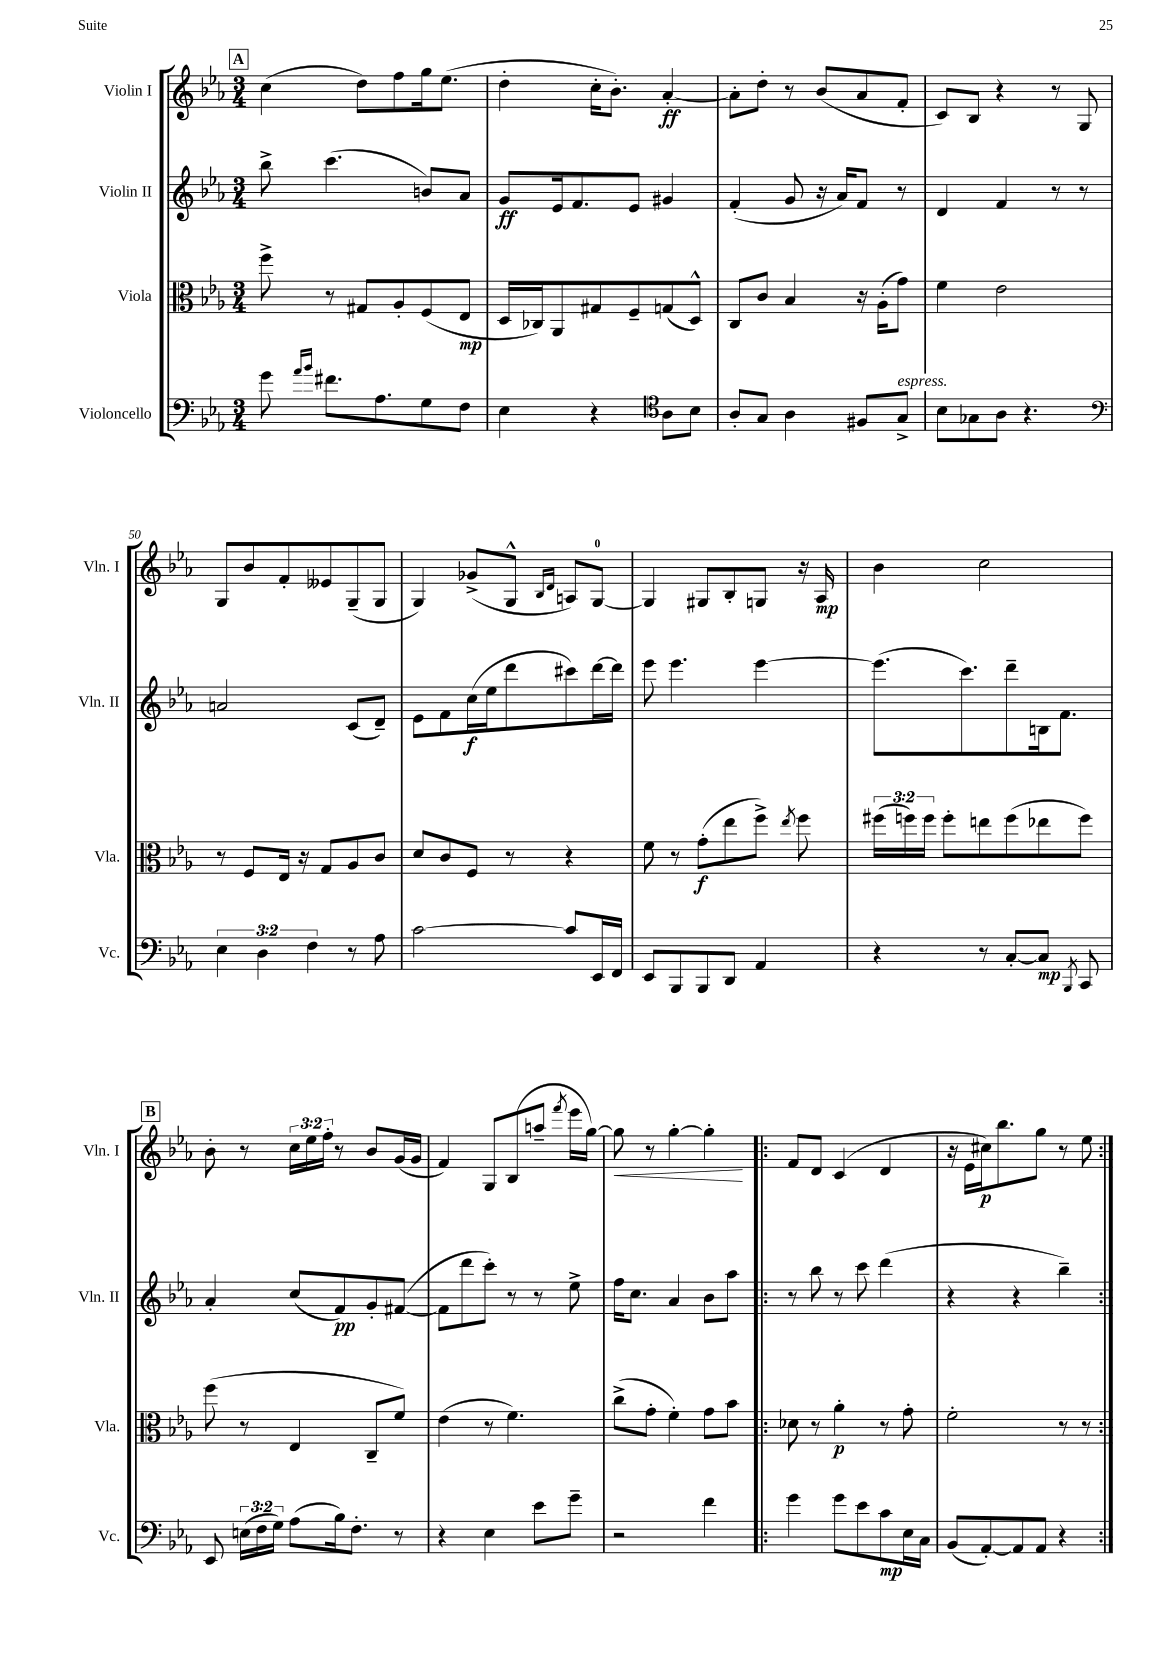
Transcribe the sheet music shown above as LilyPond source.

<<
\new StaffGroup <<
\new Staff = "s0" \with { instrumentName = "Violin I" shortInstrumentName = "Vln. I" } {
    \clef treble \key ees \major \numericTimeSignature \time 3/4 \override Staff.TupletNumber.text = #tuplet-number::calc-fraction-text
    \autoBeamOff \mark \markup { \box "A" } c''4( d''8[) f''8 g''16 ees''8.]( |
    d''4-. c''16[-. bes'8.]-.) aes'4~-.\ff |
    aes'8[-. d''8]-. r8 bes'8[( aes'8 f'8]-. |
    c'8[) bes8] r4 r8 g8 |
    g8[ bes'8 f'8-. eeses'8 g8--( g8] |
    g4) ges'8[->( g8]-^ \grace { bes16[ d'16] } a8[) g8]-0~ |
    g4 gis8[ bes8-. g8] r16 aes16\mp |
    bes'4 c''2 |
    \mark \markup { \box "B" } bes'8-. r8 \tuplet 3/2 { c''16[ ees''16 f''16]-. } r8 bes'8[ g'16( g'16] |
    f'4) g8[ bes8( a''8]-- \acciaccatura { f'''8 } ees'''16[ g''16]~) |
    g''8\< r8 g''4~-. g''4-.\! |
    \repeat volta 2 { f'8[ d'8] c'4( d'4 |
    r16 ees'16[ cis''16\p) bes''8. g''8] r8 ees''8 | }
}
\new Staff = "s1" \with { instrumentName = "Violin II" shortInstrumentName = "Vln. II" } {
    \clef treble \key ees \major \numericTimeSignature \time 3/4
    \autoBeamOff \mark \markup { \box "A" } bes''8-> c'''4.( b'8[) aes'8] |
    g'8[\ff ees'16 f'8. ees'8] gis'4 |
    f'4-.( g'8 r16 aes'16[) f'8] r8 |
    d'4 f'4 r8 r8 |
    a'2 c'8[( d'8]--) |
    ees'8[ f'8 c''16\f( ees''16 d'''8 cis'''8) d'''16~ d'''16] |
    ees'''8 ees'''4. ees'''4~ |
    ees'''8.[( c'''8.) d'''8-- b16 f'8.] |
    \mark \markup { \box "B" } aes'4-. c''8[( f'8\pp) g'8-. fis'8]~( |
    fis'8[ d'''8 c'''8]-.) r8 r8 ees''8-> |
    f''16[ c''8.] aes'4 bes'8[ aes''8] |
    \repeat volta 2 { r8 bes''8 r8 c'''8 d'''4( |
    r4 r4 bes''4--) | }
}
\new Staff = "s2" \with { instrumentName = "Viola" shortInstrumentName = "Vla." } {
    \clef alto \key ees \major \numericTimeSignature \time 3/4 \override Staff.TupletNumber.text = #tuplet-number::calc-fraction-text
    \autoBeamOff \mark \markup { \box "A" } f''8-> r8 gis8[ aes8-. f8( ees8]\mp |
    d16[ ces16) aes,8 gis8 f8-- g8( d8]-^) |
    c8[ c'8] bes4 r16 aes16[-.( g'8]) |
    f'4 ees'2 |
    r8 f8[ ees16] r16 g8[ aes8 c'8] |
    d'8[ c'8 f8] r8 r4 |
    f'8 r8 g'8[-.\f( ees''8 f''8]->) \acciaccatura { ees''8 } f''8 |
    \tuplet 3/2 { fis''16[( f''16) f''16] } f''8[-. e''8 f''8( ees''8 f''8]) |
    \mark \markup { \box "B" } f''8( r8 ees4 c8[-- f'8]) |
    ees'4( r8 f'4.) |
    c''8[->( g'8]-. f'4-.) g'8[ bes'8] |
    \repeat volta 2 { des'8 r8 aes'4-.\p r8 g'8-. |
    f'2-. r8 r8 | }
}
\new Staff = "s3" \with { instrumentName = "Violoncello" shortInstrumentName = "Vc." } {
    \clef bass \key ees \major \numericTimeSignature \time 3/4 \override Staff.TupletNumber.text = #tuplet-number::calc-fraction-text
    \autoBeamOff \mark \markup { \box "A" } g'8 \grace { aes'16[ bes'16] } fis'8.[ aes8. g8 f8] |
    ees4 r4 \clef tenor aes8[ bes8] |
    aes8[-. g8] aes4 fis8[ g8]->^\markup { \italic "espress." } |
    bes8[ ges8 aes8] r4. |
    \clef bass \tuplet 3/2 { ees4 d4 f4 } r8 aes8 |
    c'2~ c'8[ ees,16 f,16] |
    ees,8[ bes,,8 bes,,8 d,8] aes,4 |
    r4 r8 c8[~-. c8]\mp \acciaccatura { bes,,8 } c,8 |
    \mark \markup { \box "B" } ees,8 \tuplet 3/2 { e16[( f16 g16]) } aes8[( bes16) f8.]-. r8 |
    r4 ees4 ees'8[ g'8]-- |
    r2 f'4 |
    \repeat volta 2 { g'4 g'8[ ees'8 c'8\mp ees16 c16] |
    bes,8[( aes,8~-.) aes,8 aes,8] r4 | }
}
>>
>>
\layout { \context { \Score currentBarNumber = #46 } }
